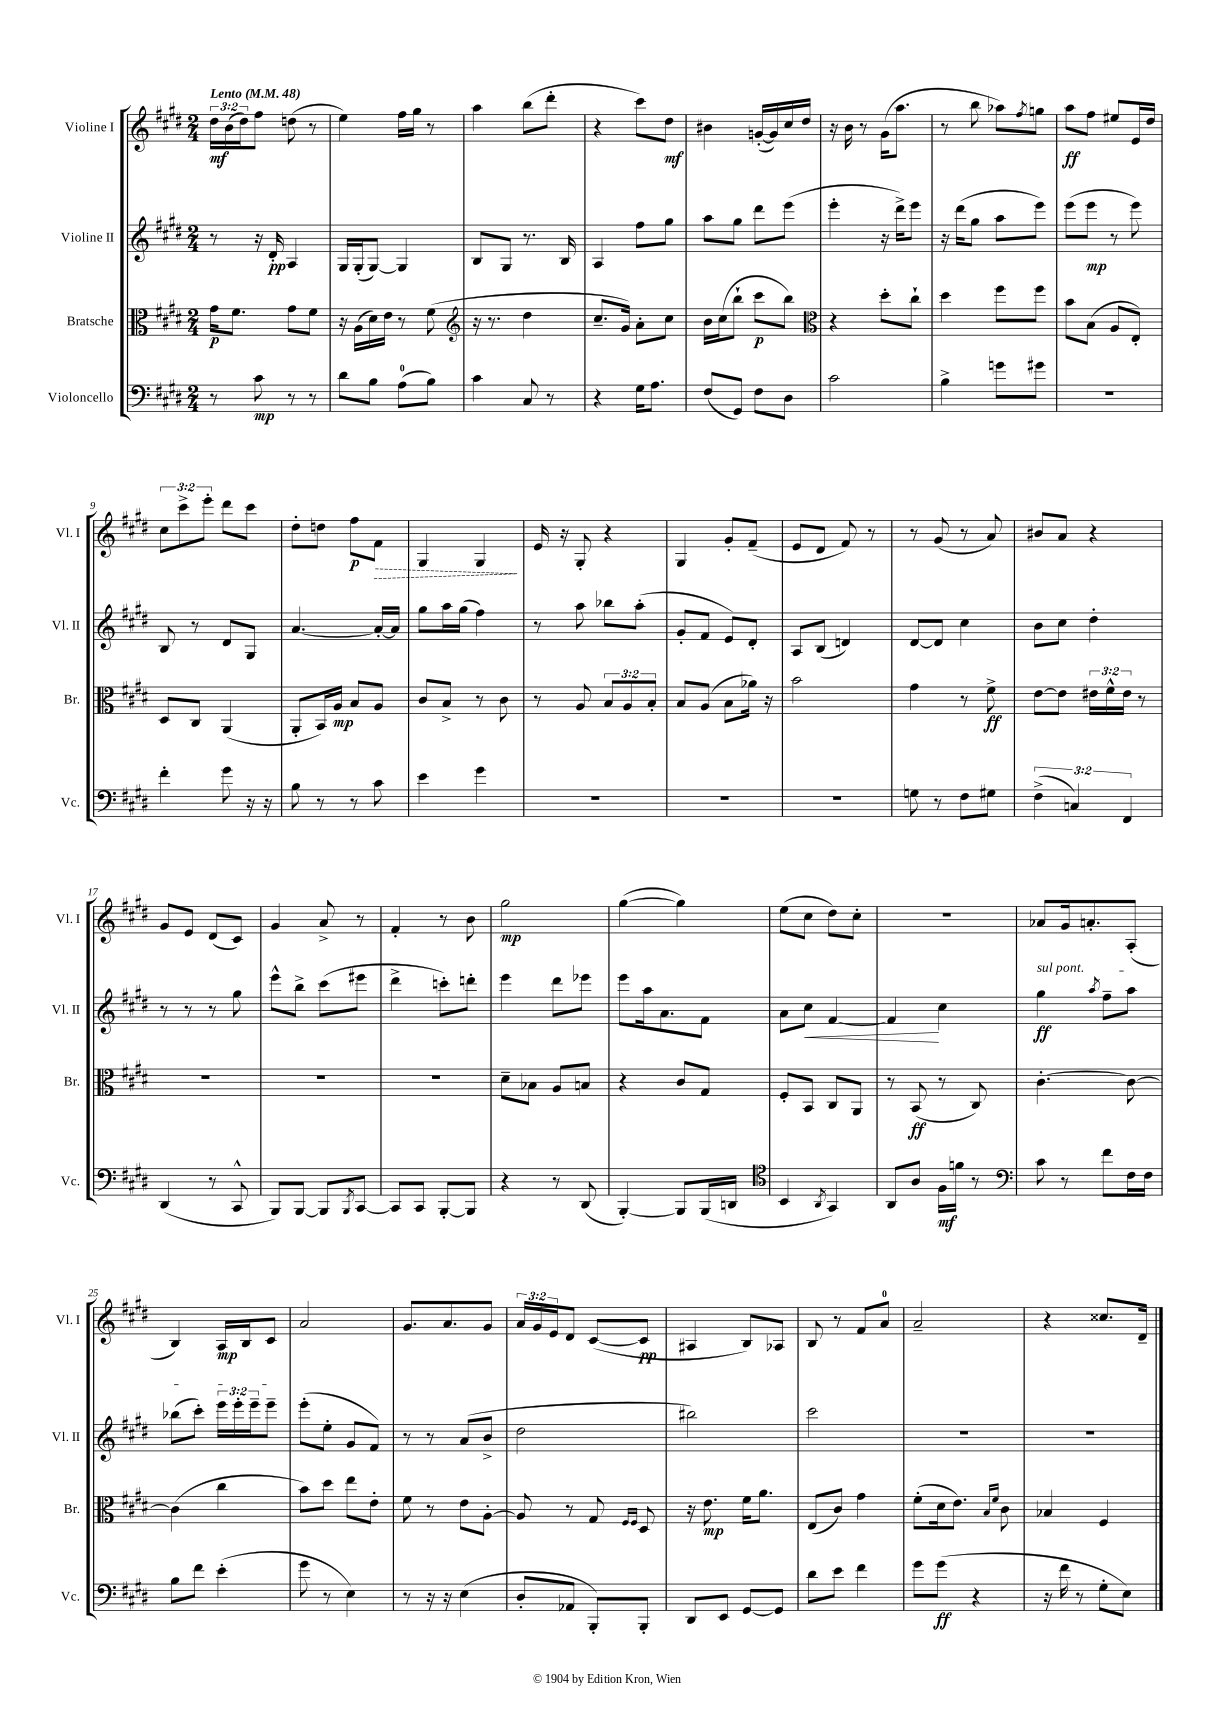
<<
\new StaffGroup <<
\new Staff = "s0" \with { instrumentName = "Violine I" shortInstrumentName = "Vl. I" } {
    \clef treble \key e \major \numericTimeSignature \time 2/4 \override Staff.TupletNumber.text = #tuplet-number::calc-fraction-text \tempo "Lento" 4 = 48
    \tuplet 3/2 { dis''16\mf b'16( dis''16) } fis''8 d''8( r8 |
    e''4) fis''16 gis''16 r8 |
    a''4 b''8( dis'''8-. |
    r4 cis'''8) dis''8\mf |
    bis'4 g'16~-.( g'16) cis''16 dis''16 |
    r16 b'16 r8 gis'16( a''8. |
    r8 b''8 aes''8) \acciaccatura { fis''8 } g''8 |
    a''8\ff fis''8 eis''8 e'16 dis''16 |
    \tuplet 3/2 { cis''8 cis'''8-> e'''8-. } dis'''8 cis'''8 |
    dis''8-. d''8 fis''8\p \once \override Hairpin.style = #'dashed-line fis'8\> |
    gis4 gis4\! |
    e'16 r16 gis8-. r4 |
    gis4 gis'8-. fis'8--( |
    e'8 dis'8 fis'8) r8 |
    r8 gis'8( r8 a'8) |
    bis'8 a'8 r4 |
    gis'8 e'8 dis'8( cis'8) |
    gis'4 a'8-> r8 |
    fis'4-. r8 b'8 |
    gis''2\mp |
    gis''4~( gis''4) |
    e''8( cis''8 dis''8) cis''8-. |
    R2 |
    aes'8 gis'16 a'8.-. a8-.( |
    b4) a16\mp b16 cis'8 |
    a'2 |
    gis'8. a'8. gis'8 |
    \tuplet 3/2 { a'16 gis'16 e'16 } dis'8 cis'8~( cis'8\pp |
    ais4 b8) aes8 |
    b8 r8 fis'8 a'8-0 |
    a'2-- |
    r4 cisis''8. dis'16-- \bar "|." |
}
\new Staff = "s1" \with { instrumentName = "Violine II" shortInstrumentName = "Vl. II" } {
    \clef treble \key e \major \numericTimeSignature \time 2/4 \override Staff.TupletNumber.text = #tuplet-number::calc-fraction-text
    r8 r16 dis'16-.\pp a4 |
    gis16 gis16-.( gis8~) gis4 |
    b8 gis8 r8. b16 |
    a4 fis''8 gis''8 |
    a''8 gis''8 dis'''8 e'''8( |
    e'''4-. r16 dis'''16->) e'''8 |
    r16 dis'''16( gis''8 a''8 e'''8) |
    e'''8( e'''8\mp r8 e'''8) |
    b8 r8 dis'8 gis8 |
    a'4.~ a'16~-. a'16 |
    gis''8 a''16 gis''16( fis''4) |
    r8 a''8 bes''8 a''8-.( |
    gis'8-. fis'8 e'8) dis'8-. |
    a8 b8( d'4) |
    dis'8~ dis'8 cis''4 |
    b'8 cis''8 dis''4-. |
    r8 r8 r8 gis''8 |
    e'''8-^ b''8-> cis'''8( eis'''8 |
    dis'''4-> c'''8-.) d'''8-. |
    e'''4 dis'''8 ees'''8 |
    e'''8 a''16 a'8. fis'8 |
    a'8 cis''8\< fis'4~ |
    fis'4\! cis''4 |
    \once \override TextSpanner.bound-details.left.text = \markup { \italic "sul pont." } gis''4\ff\startTextSpan \acciaccatura { a''8 } fis''8-- a''8 |
    bes''8( cis'''8-.) \tuplet 3/2 { e'''16 e'''16-. e'''16-- } e'''8--\stopTextSpan |
    e'''8-.( e''8-. gis'8 fis'8) |
    r8 r8 a'8( b'8-> |
    dis''2 |
    bis''2) |
    cis'''2 |
    R2 |
    R2 \bar "|." |
}
\new Staff = "s2" \with { instrumentName = "Bratsche" shortInstrumentName = "Br." } {
    \clef alto \key e \major \numericTimeSignature \time 2/4 \override Staff.TupletNumber.text = #tuplet-number::calc-fraction-text
    gis'16\p fis'8. gis'8 fis'8 |
    r16 a16( dis'16) e'16 r8 fis'8( |
    \clef treble r16 r8. dis''4 |
    cis''8.-- gis'16) a'8-. cis''8 |
    b'16 cis''16( b''8-! cis'''8\p b''8) |
    \clef alto r4 dis''8-. cis''8-! |
    dis''4 fis''8 fis''8 |
    b'8 b8( a8 e8-.) |
    dis8 cis8 a,4( |
    a,8-. b,16) a16\mp b8 a8 |
    cis'8 b8-> r8 cis'8 |
    r8 a8 \tuplet 3/2 { b8 a8 b8-. } |
    b8 a8( b8 aes'16) r16 |
    b'2 |
    gis'4 r8 fis'8->\ff |
    e'8~ e'8 \tuplet 3/2 { eis'16 fis'16-^ eis'16 } r8 |
    R2 |
    R2 |
    R2 |
    dis'8-- bes8 a8 b8 |
    r4 cis'8 gis8 |
    fis8-. b,8 cis8 a,8 |
    r8 b,8\ff( r8 cis8) |
    cis'4.~-. cis'8~ |
    cis'4( cis''4 |
    b'8) dis''8 e''8 e'8-. |
    fis'8 r8 e'8 a8~-. |
    a8 r8 gis8 \grace { fis16 fis16 } dis8 |
    r16 e'8.\mp fis'16 a'8. |
    e8( cis'8) gis'4 |
    fis'8-.( dis'16 e'8.) \grace { b16 fis'16 } cis'8 |
    bes4 fis4 \bar "|." |
}
\new Staff = "s3" \with { instrumentName = "Violoncello" shortInstrumentName = "Vc." } {
    \clef bass \key e \major \numericTimeSignature \time 2/4 \override Staff.TupletNumber.text = #tuplet-number::calc-fraction-text
    r8 cis'8\mp r8 r8 |
    dis'8 b8 a8-0( b8) |
    cis'4 cis8 r8 |
    r4 gis16 a8. |
    fis8( gis,8) fis8 dis8 |
    cis'2 |
    b4-> g'8 gis'8 |
    R2 |
    fis'4-. gis'8 r16 r16 |
    b8 r8 r8 cis'8 |
    e'4 gis'4 |
    R2 |
    R2 |
    R2 |
    g8 r8 fis8 gis8 |
    \tuplet 3/2 { fis4->( c4) fis,4 } |
    dis,4( r8 cis,8-^ |
    b,,8) b,,8~ b,,8 \acciaccatura { b,,8 } cis,8~ |
    cis,8 cis,8 b,,8~-. b,,8 |
    r4 r8 dis,8( |
    b,,4~-.) b,,8 b,,16( d,16 |
    \clef tenor b,4 \acciaccatura { a,8 } gis,4) |
    a,8 a8 fis16\mf f'16 r8 |
    \clef bass cis'8 r8 fis'8 fis16 fis16 |
    b8 fis'8 e'4-.( |
    gis'8 r8 e4) |
    r8 r16 r16 e4( |
    dis8-. aes,8 b,,8-.) b,,8-. |
    dis,8 e,8 gis,8~ gis,8 |
    dis'8 e'8 fis'4 |
    gis'8 gis'8\ff( r4 |
    r16 fis'16 r8 gis8-. e8) \bar "|." |
}
>>
>>
